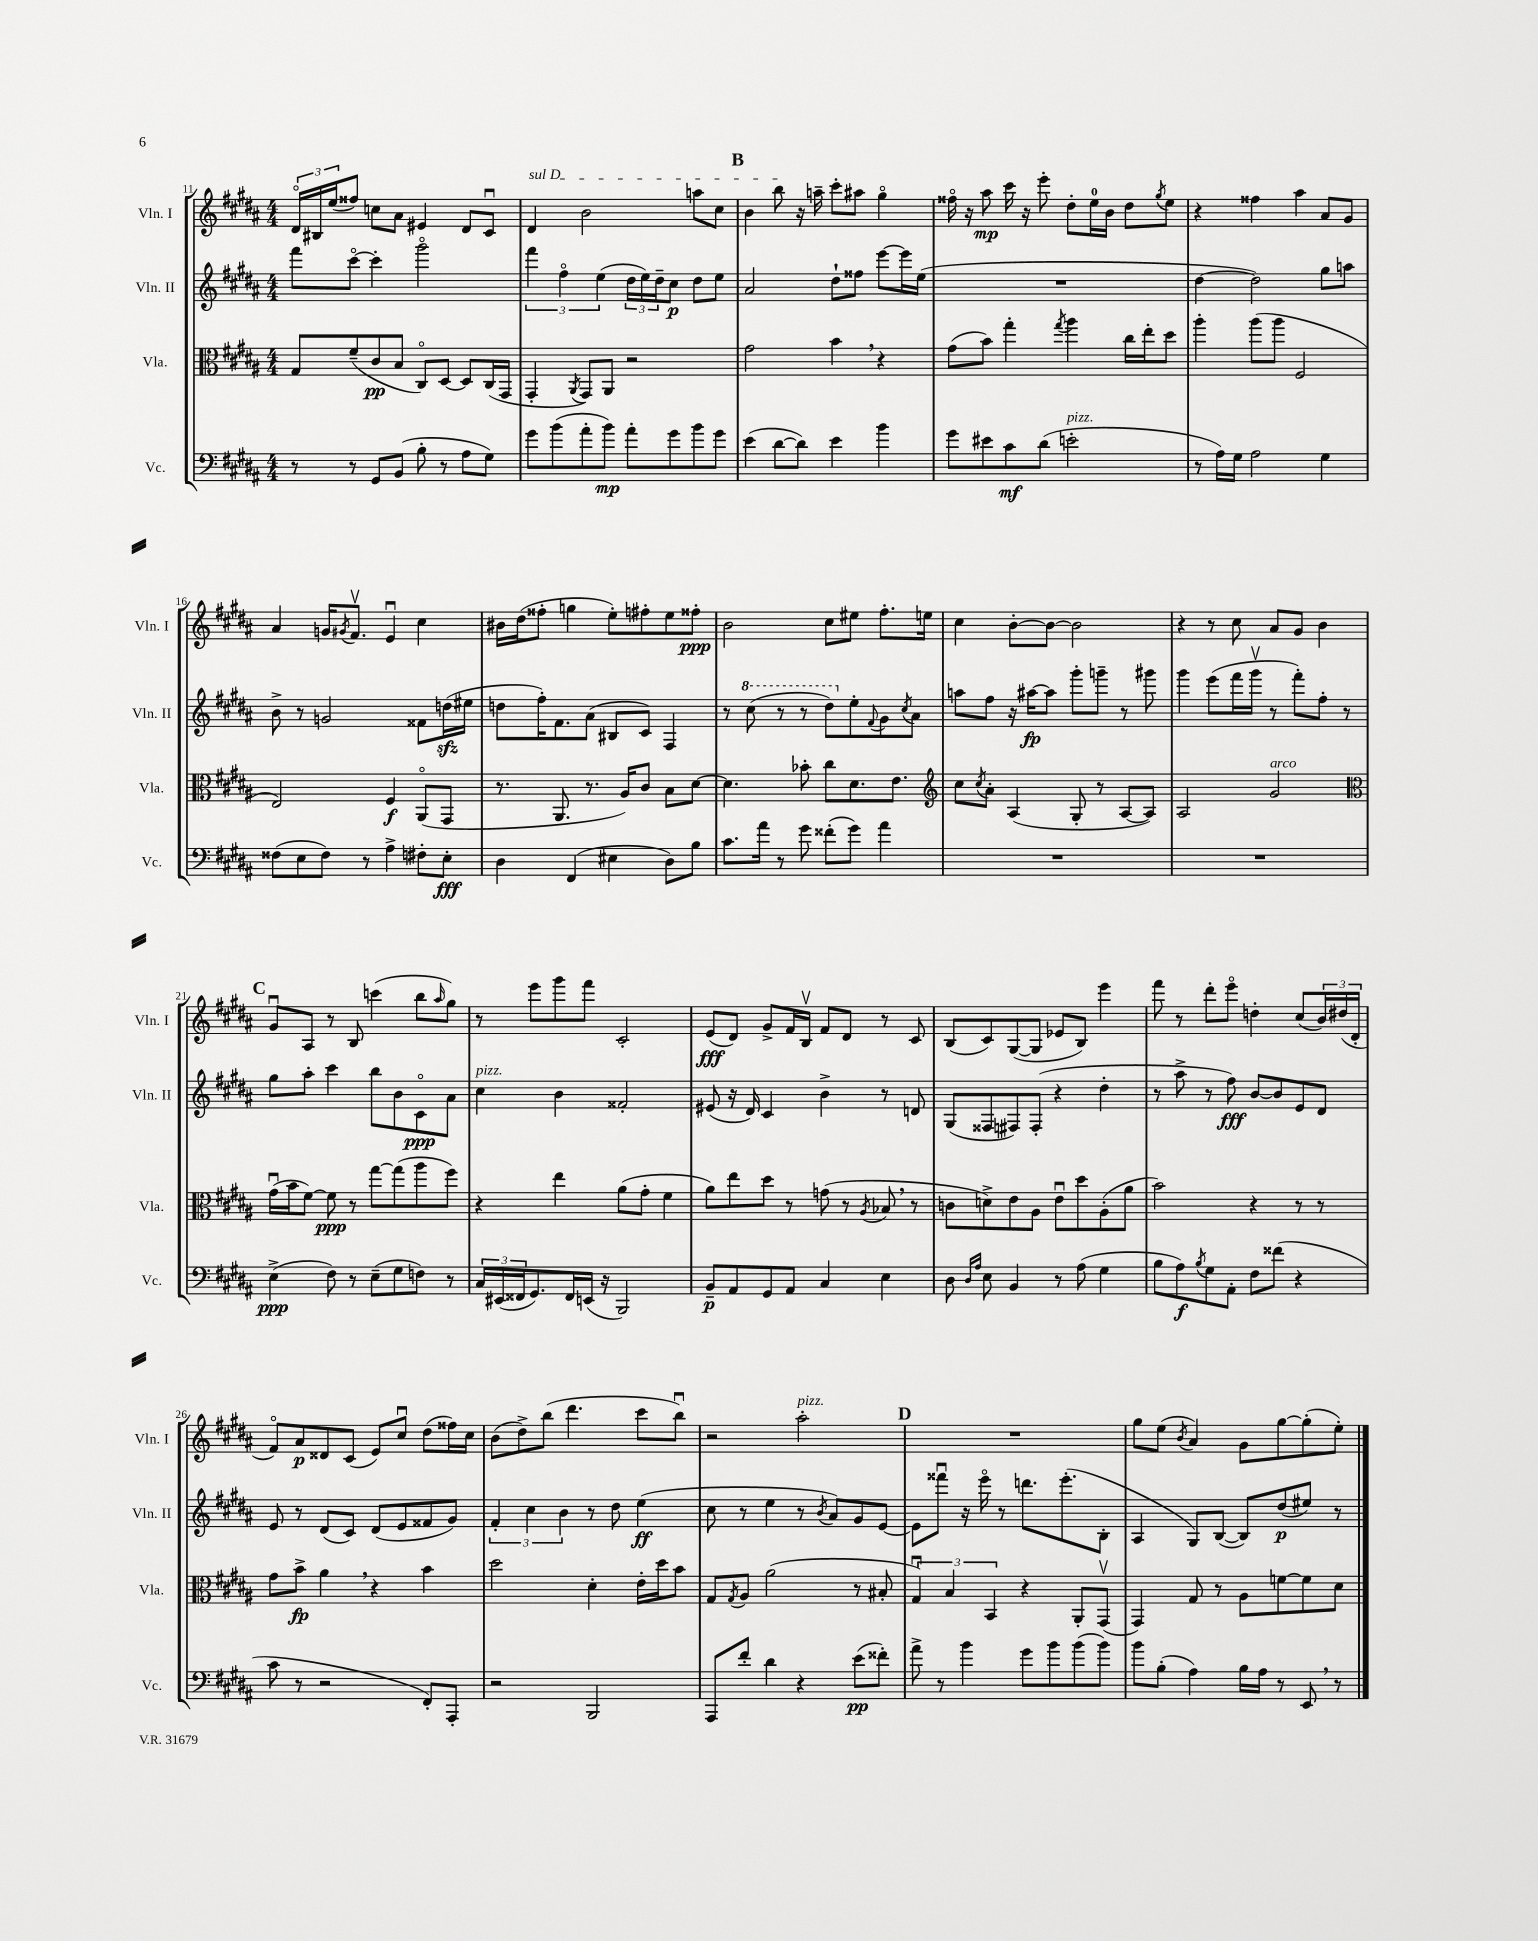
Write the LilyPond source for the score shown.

<<
\new StaffGroup <<
\new Staff = "s0" \with { instrumentName = "Vln. I" shortInstrumentName = "Vln. I" } {
    \clef treble \key b \major \numericTimeSignature \time 4/4
    \tuplet 3/2 { dis'16\flageolet bis16 e''16( } fisis''8) c''8 ais'8 eis'4 dis'8 cis'8\downbow |
    \once \override TextSpanner.bound-details.left.text = \markup { \italic "sul D" } dis'4\startTextSpan b'2 a''8 cis''8 |
    \mark \markup { \bold "B" } b'4 b''8\stopTextSpan r16 a''16-- cis'''8-. ais''8 gis''4\flageolet |
    fisis''16\flageolet r16 ais''8\mp cis'''16 r16 e'''8-. dis''8-. e''16-0 b'16 dis''8 \acciaccatura { gis''8 } e''8 |
    r4 fisis''4 ais''4 ais'8 gis'8 |
    ais'4 g'16 \acciaccatura { gis'8 } fis'8.\upbow e'4\downbow cis''4 |
    bis'16 dis''16( fisis''8-. g''4 e''8-.) fis''8-. e''8 fisis''8-.\ppp |
    b'2 cis''8 eis''8 fis''8.-. e''16 |
    cis''4 b'8~-. b'8~ b'2 |
    r4 r8 cis''8 ais'8 gis'8 b'4 |
    \mark \markup { \bold "C" } gis'8\downbow ais8 r8 b8 c'''4( b''8 \grace { ais''16 } gis''8) |
    r8 e'''8 gis'''8 fis'''8 cis'2-. |
    e'8\fff( dis'8) gis'8-> fis'16 b16\upbow fis'8 dis'8 r8 cis'8 |
    b8( cis'8) gis8~( gis8 ees'8 b8) e'''4 |
    fis'''8 r8 dis'''8-. e'''8\flageolet d''4-. cis''8( \tuplet 3/2 { b'16) dis''16( dis'16-. } |
    fis'8\flageolet) ais'8\p disis'8 cis'8( e'8) cis''8\downbow dis''8( fisis''16) cis''16 |
    b'8( dis''8->) b''8( dis'''4. cis'''8 b''8\downbow) |
    r2 ais''2-.^\markup { \italic "pizz." } |
    \mark \markup { \bold "D" } R1 |
    gis''8 e''8( \acciaccatura { b'8 } ais'4) gis'8 gis''8~ gis''8-.( e''8-.) \bar "|." |
}
\new Staff = "s1" \with { instrumentName = "Vln. II" shortInstrumentName = "Vln. II" } {
    \clef treble \key b \major \numericTimeSignature \time 4/4
    fis'''8 cis'''8~\flageolet cis'''4-. gis'''2\flageolet |
    \tuplet 3/2 { fis'''4 fis''4\flageolet e''4( } \tuplet 3/2 { dis''16 e''16) dis''16-- } cis''8\p dis''8 e''8 |
    \mark \markup { \bold "B" } ais'2 dis''8-! fisis''8 e'''8~ e'''16 e''16( |
    R1 |
    dis''4~ dis''2) gis''8 a''8 |
    b'8-> r8 g'2 fisis'8 d''16\sfz( eis''16 |
    d''8 fis''16-.) fis'8. ais'8( bis8 cis'8) fis4 |
    r8 \ottava #1 cis'''8( r8 r8 dis'''8) \ottava #0 e''8-. \appoggiatura { fis'8 } gis'8 \acciaccatura { cis''8 } ais'8 |
    a''8 fis''8 r16 ais''16~\fp ais''8 gis'''8-. g'''8-- r8 gis'''8 |
    gis'''4 e'''8( fis'''16 gis'''16\upbow r8 fis'''8-.) fis''8-. r8 |
    \mark \markup { \bold "C" } gis''8 ais''8-. cis'''4 b''8 b'8 cis'8\flageolet\ppp ais'8 |
    cis''4^\markup { \italic "pizz." } b'4 fisis'2-. |
    eis'8( r16 dis'16) cis'4 b'4-> r8 d'8 |
    gis8( fisis8 fis8) fis8-.( r4 dis''4-. |
    r8 ais''8-> r8 fis''8\fff) b'8~ b'8 e'8 dis'8 |
    e'8 r8 dis'8( cis'8) dis'8( e'8 fisis'8 gis'8) |
    \tuplet 3/2 { fis'4-. cis''4 b'4 } r8 dis''8 e''4\ff( |
    cis''8 r8 e''4 r8 \acciaccatura { b'8 } ais'8) gis'8 e'8~ |
    \mark \markup { \bold "D" } e'8 fisis'''8\downbow r16 e'''16\flageolet r8 d'''8. e'''8.-.( b8-. |
    ais4 gis8) b8~( b8) dis''8\p( eis''8) r8 \bar "|." |
}
\new Staff = "s2" \with { instrumentName = "Vla." shortInstrumentName = "Vla." } {
    \clef alto \key b \major \numericTimeSignature \time 4/4
    gis8 fis'8--( cis'8\pp b8 cis8\flageolet) dis8~ dis8 cis16( gis,16 |
    gis,4-. \acciaccatura { ais,8 } gis,8) ais,8 r2 |
    \mark \markup { \bold "B" } gis'2 b'4 \breathe r4 |
    gis'8( b'8) gis''4-. \acciaccatura { gis''8 } ais''4 cis''16 e''16-. dis''8 |
    ais''4-. ais''8( ais''8 fis2 |
    e2) fis4\f ais,8\flageolet( gis,8 |
    r8. ais,8. r8. ais16) cis'8 b8 dis'8~ |
    dis'4. bes'8-. cis''8 dis'8. e'8. |
    \clef treble cis''8 \acciaccatura { cis''8 } ais'8-. ais4( gis8-. r8 ais8~ ais8) |
    ais2 gis'2^\markup { \italic "arco" } |
    \mark \markup { \bold "C" } \clef alto gis'16\downbow( b'16 fis'8~) fis'8\ppp r8 gis''8~ gis''8( ais''8 fis''8) |
    r4 e''4 ais'8( gis'8-. fis'4 |
    ais'8) e''8 dis''8 r8 g'8( r8 \acciaccatura { ais8 } bes8 \breathe r8 |
    c'8 d'8->) e'8 ais8 e'8\downbow dis''8 ais8-.( ais'8 |
    b'2) r4 r8 r8 |
    gis'8 b'8->\fp ais'4 \breathe r4 b'4 |
    dis''2 dis'4-. e'16-. dis''16 b'8 |
    gis8 \acciaccatura { gis8 } ais8 ais'2( r8 bis8-. |
    \mark \markup { \bold "D" } \tuplet 3/2 { gis4\downbow) b4 b,4 } r4 ais,8-. gis,8\upbow( |
    gis,4) gis8 r8 ais8 f'8~ f'8 dis'8 \bar "|." |
}
\new Staff = "s3" \with { instrumentName = "Vc." shortInstrumentName = "Vc." } {
    \clef bass \key b \major \numericTimeSignature \time 4/4
    r8 r8 gis,8 b,8( b8-. r8 ais8 gis8) |
    gis'8 b'8( ais'8-. b'8\mp) ais'8-. gis'8 b'8 gis'8 |
    \mark \markup { \bold "B" } e'4( dis'8~ dis'8) e'4 b'4 |
    gis'8 eis'8 cis'8\mf dis'8( e'2-.^\markup { \italic "pizz." } |
    r8 ais16) gis16 ais2 gis4 |
    fisis8( e8 fisis8) r8 ais4-> fis8-. e8-.\fff |
    dis4 fis,4( eis4 dis8) b8 |
    cis'8. ais'16 r8 gis'8 fisis'8-.( gis'8) ais'4 |
    R1 |
    R1 |
    \mark \markup { \bold "C" } e4->\ppp( fis8) r8 e8--( gis8 f8) r8 |
    \tuplet 3/2 { cis16 eis,16( fisis,16 } gis,8.) fisis,16 e,16( r16 b,,2) |
    b,8--\p ais,8 gis,8 ais,8 cis4 e4 |
    dis8 \grace { dis16 ais16 } e8 b,4 r8 ais8( gis4 |
    b8 ais8\f) \acciaccatura { b8 } gis8 ais,8-. fis8 fisis'8( r4 |
    cis'8 r8 r2 fis,8-.) ais,,8-. |
    r2 b,,2 |
    ais,,8 fis'8-. dis'4 r4 e'8\pp( fisis'8-.) |
    \mark \markup { \bold "D" } ais'8-> r8 b'4 gis'8 b'8 b'8( b'8) |
    b'8 b8-.( ais4) b16 ais16 r8 e,8 \breathe r8 \bar "|." |
}
>>
>>
\layout { \context { \Score currentBarNumber = #11 } }
